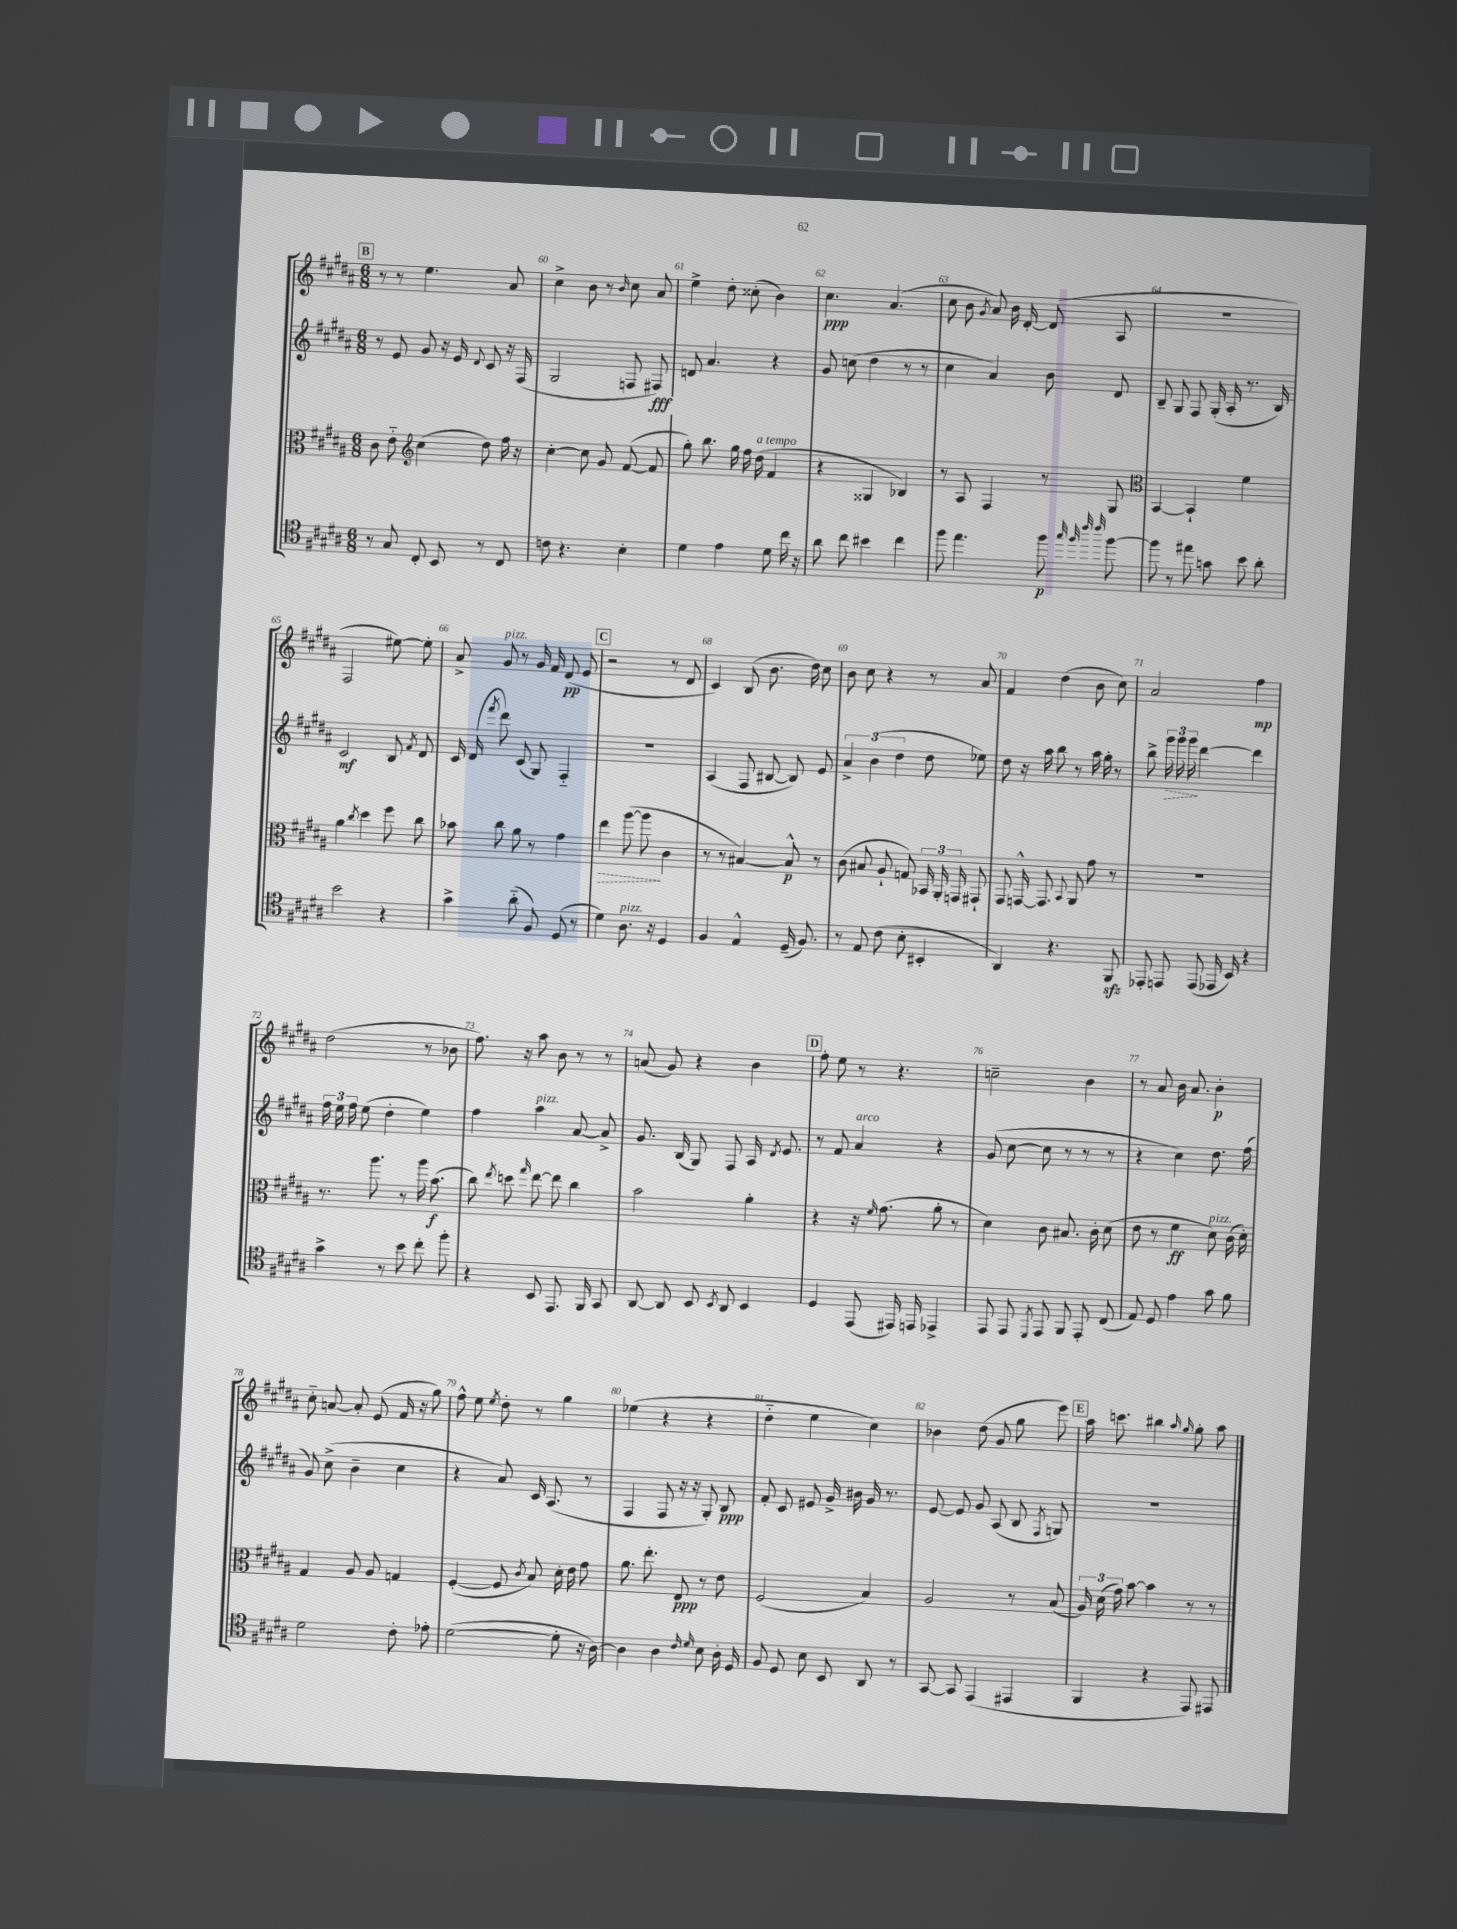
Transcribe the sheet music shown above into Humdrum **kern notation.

**kern	**kern	**kern	**kern
*staff4	*staff3	*staff2	*staff1
*clefC4	*clefC3	*clefG2	*clefG2
*k[f#c#g#d#a#]	*k[f#c#g#d#a#]	*k[f#c#g#d#a#]	*k[f#c#g#d#a#]
*M6/8	*M6/8	*M6/8	*M6/8
8r	8c#	8r	8r
8G#	8e'~	8e	8r
*	*clefG2	*	*
8C#'	(4cc#	8g#	4.ee
8BB	.	16r	.
.	.	16e	.
.	.	8qqd#	.
8r	8dd#)	8c#	.
8C#	16ff#	16r	8a#
.	16r	(16F#	.
=	=	=	=
8c	[4cc#'	2G#	4cc#^
4.r	.	.	.
.	8cc#]	.	8b
.	8g#	.	8r
.	.	.	16qqb
4B'	([8f#	8F	8cc#
.	8f#]	8F#)	8a#
=	=	=	=
4d#	8gg#')	8d	4ee^
.	8.bb	4.a#	.
4e	.	.	8dd#'
.	16gg#	.	.
.	16ff#	.	(8cc##'
.	(16dd#	.	.
8d#	4f#	4r	4b)
16cc#	.	.	.
16r	.	.	.
=	=	=	=
8a#	4r	8g#	4.cc#
8cc#	.	(8cc	.
4b#	4G##	4dd#	.
.	.	.	(4.a#
4cc#	4B-)	8r	.
.	.	8r	.
=	=	=	=
8ff#	8r	4cc#	8cc#
4.ee	8A#	.	8b
.	.	.	8qg#
.	4F#	4a#)	8a#)
.	.	.	16b
.	.	.	[16d#'
8ff#	8r	8b	(8d#]
32qqgg#	.	.	.
32qqff#	.	.	.
32qqccc#	.	.	.
32qqccc#	.	.	.
[8ff#	8G#	8d#	8A#
=	=	=	=
*	*clefC3	*	*
8ff#]	[4BB	8B~	2.r
8r	.	8G#	.
8ee#	4BB`]	8F#	.
8g	.	(16G#'	.
.	.	16A#'	.
8b	4f#	8.r	.
8a#'	.	.	.
.	.	16B)	.
=	=	=	=
2b	4a#	2c#	2F#
.	8qcc#	.	.
.	4dd#	.	.
4r	8ff#	8B	[8ee#)
.	.	8qf#	.
.	8cc#	8d#	8ee#']
=	=	=	=
4g#^	8b-	16c#	8a#^
.	.	(16d#	.
.	.	8qfff#	.
.	8cc#	8ddd#)	8g#
(8a#'~	8a#	(8c#	8r
8F#)	8r	8G#)	16g#
.	.	.	16f#
(8D#	4g#	4F#'~	(8d#
8r	.	.	8e
=	=	=	=
4d#)	4ee	2.r	2r
8.A#	([8aa#	.	.
.	8aa#]	.	.
16r	.	.	.
4D#	4c#	.	8r
.	.	.	8d#
=	=	=	=
4F#	8r	(4A#	4c#)
.	8r	.	.
4E^^	[4B#)	8F#	(8B
.	.	[8B#	8.b
(16D#~	8B#^^]	8B#])	.
8.F#)	.	.	16dd#)
.	8r	8e	8cc#
=	=	=	=
8r	(8c#	6a#^	8b
8E	8B#	.	8cc#
.	.	(6b	.
(8c#	8A#`	.	4r
.	.	6dd#	.
8B'	8G)	.	.
4BB#'	24BB-	8dd#	8r
.	24AA#'	.	.
.	24GG	.	.
.	8GG#`	8ee-)	8a#
=	=	=	=
4AA#)	8GG#	8dd#	4f#
.	[16GG^^	16r	.
.	8.GG]	16aa#	.
4.r	.	8bb	(4dd#
.	8qqBB	.	.
.	8AA#	8r	.
.	8g#	16aa#	8b
.	.	16gg#'	.
8FF#	8r	8r	8cc#)
=	=	=	=
8EE-'	2.r	8bb^	2a#
8EE	.	24ggg#	.
.	.	24ggg#	.
.	.	24ggg#	.
(8EE	.	[4ddd#	.
16EE-	.	.	.
16BB)	.	.	.
4r	.	4ddd#]	4ff#
=	=	=	=
4g#^	8.r	24ff#	(2dd#
.	.	24ee	.
.	.	24ff#	.
.	.	(8ee	.
.	8.aa#	.	.
8r	.	4dd#'	.
8b	8r	.	.
8cc#'	16aa#	4ee)	8r
.	(8.b	.	.
8ff#'	.	.	8b-
=	=	=	=
4r	8cc#)	4ff#	8.ff#)
.	8qee	.	.
.	8dd	.	.
.	.	.	16r
.	16qqgg#	.	.
8BB	[8ee	4aa#	8aa#
8.EE	8ee]	.	8b
.	4cc#	[8a#	8r
16FF#	.	.	.
8GG#	.	8a#^]	8r
=	=	=	=
[8AA#	2b	8.g#	(8a
8AA#]	.	.	8g#)
.	.	(16B	.
8BB	.	8G#)	4r
8qBB	.	.	.
8AA#	.	8F#	.
4BB	4a#'	16A#	4b
.	.	8qd#	.
.	.	8.e	.
=	=	=	=
4D#	4r	8r	8ff#'
.	.	8f#	8ee
(8EE	16r	4a#	8r
.	16qqf#	.	.
.	(8.g#	.	.
16EE#)	.	.	4.r
16EE	.	.	.
4EE-^	8a#'	4r	.
.	8r	.	.
=	=	=	=
8EE	4d#)	(8g#	2cc~
8EE	.	[8cc#	.
8qDD#	.	.	.
8EE	8c#	8cc#]	.
8FF#	8.B#	8r	.
8EE'	.	8r	4b
.	16c#'	.	.
(8C#	(8d#	8r	.
=	=	=	=
8E)	8e	4r	8r
8D#	8r	.	8a#
4e	4f#	4cc#)	16b
.	.	.	8.a#
8g#	8d#)	8.dd#	4b'
8f#	(16c#	.	.
.	16d#')	(16ff#	.
=	=	=	=
2d#	4G#	8g#)	8cc#'~
.	.	(8cc#^	[8a
.	8A#	4b~	8a']
.	8A#	.	(8e
8c#'	4G	4cc#	16f#
.	.	.	16r
8e-'	.	.	8gg#)
=	=	=	=
([2d#	([4F#'	4r	8ff#^^
.	.	.	8ee
.	.	.	8qee
.	8F#]	8a#)	8dd#'
.	8qc#	.	.
.	8B)	16c#	8r
.	.	(8.A#	.
8d#']	16d#'	.	4gg#
.	16e	.	.
16r	8g#	8r	.
[16A#)	.	.	.
=	=	=	=
4A#]	8.a#	4F#	(4ee-
.	8.ee'	.	.
4A#	.	8F#	4r
.	8E	16r	.
.	.	16r	.
16qqc#	.	.	.
16qqd#	.	.	.
8B	8r	8G#')	4r
16A#'	8e	8B	.
16D#	.	.	.
=	=	=	=
8F#	(2F#	8f#'	4dd#'~
8D#	.	8c#	.
8B	.	8e#	4ee
8BB	.	16g#^	.
.	.	16b#	.
8AA#	4B)	16g#	4cc#)
.	.	8.r	.
8r	.	.	.
=	=	=	=
[8GG#	2A#	[8e	4b-
8GG#]	.	8e]	.
(4EE	.	8g#	(8dd#
.	.	(8A#	8g#
4EE#	8r	8B	8gg#
.	.	8qF#	.
.	(8B	8G)	8eee)
=	=	=	=
4FF#	24A#)	2.r	16aa#
.	(24d#	.	.
.	.	.	8.ccc
.	24g#)	.	.
.	[8b	.	.
4r	4b]	.	4bb#
.	.	.	16qqaa#
.	.	.	16qqgg#
8EE)	8r	.	8gg#'
8EE#	8r	.	8aa#
==	==	==	==
*-	*-	*-	*-
